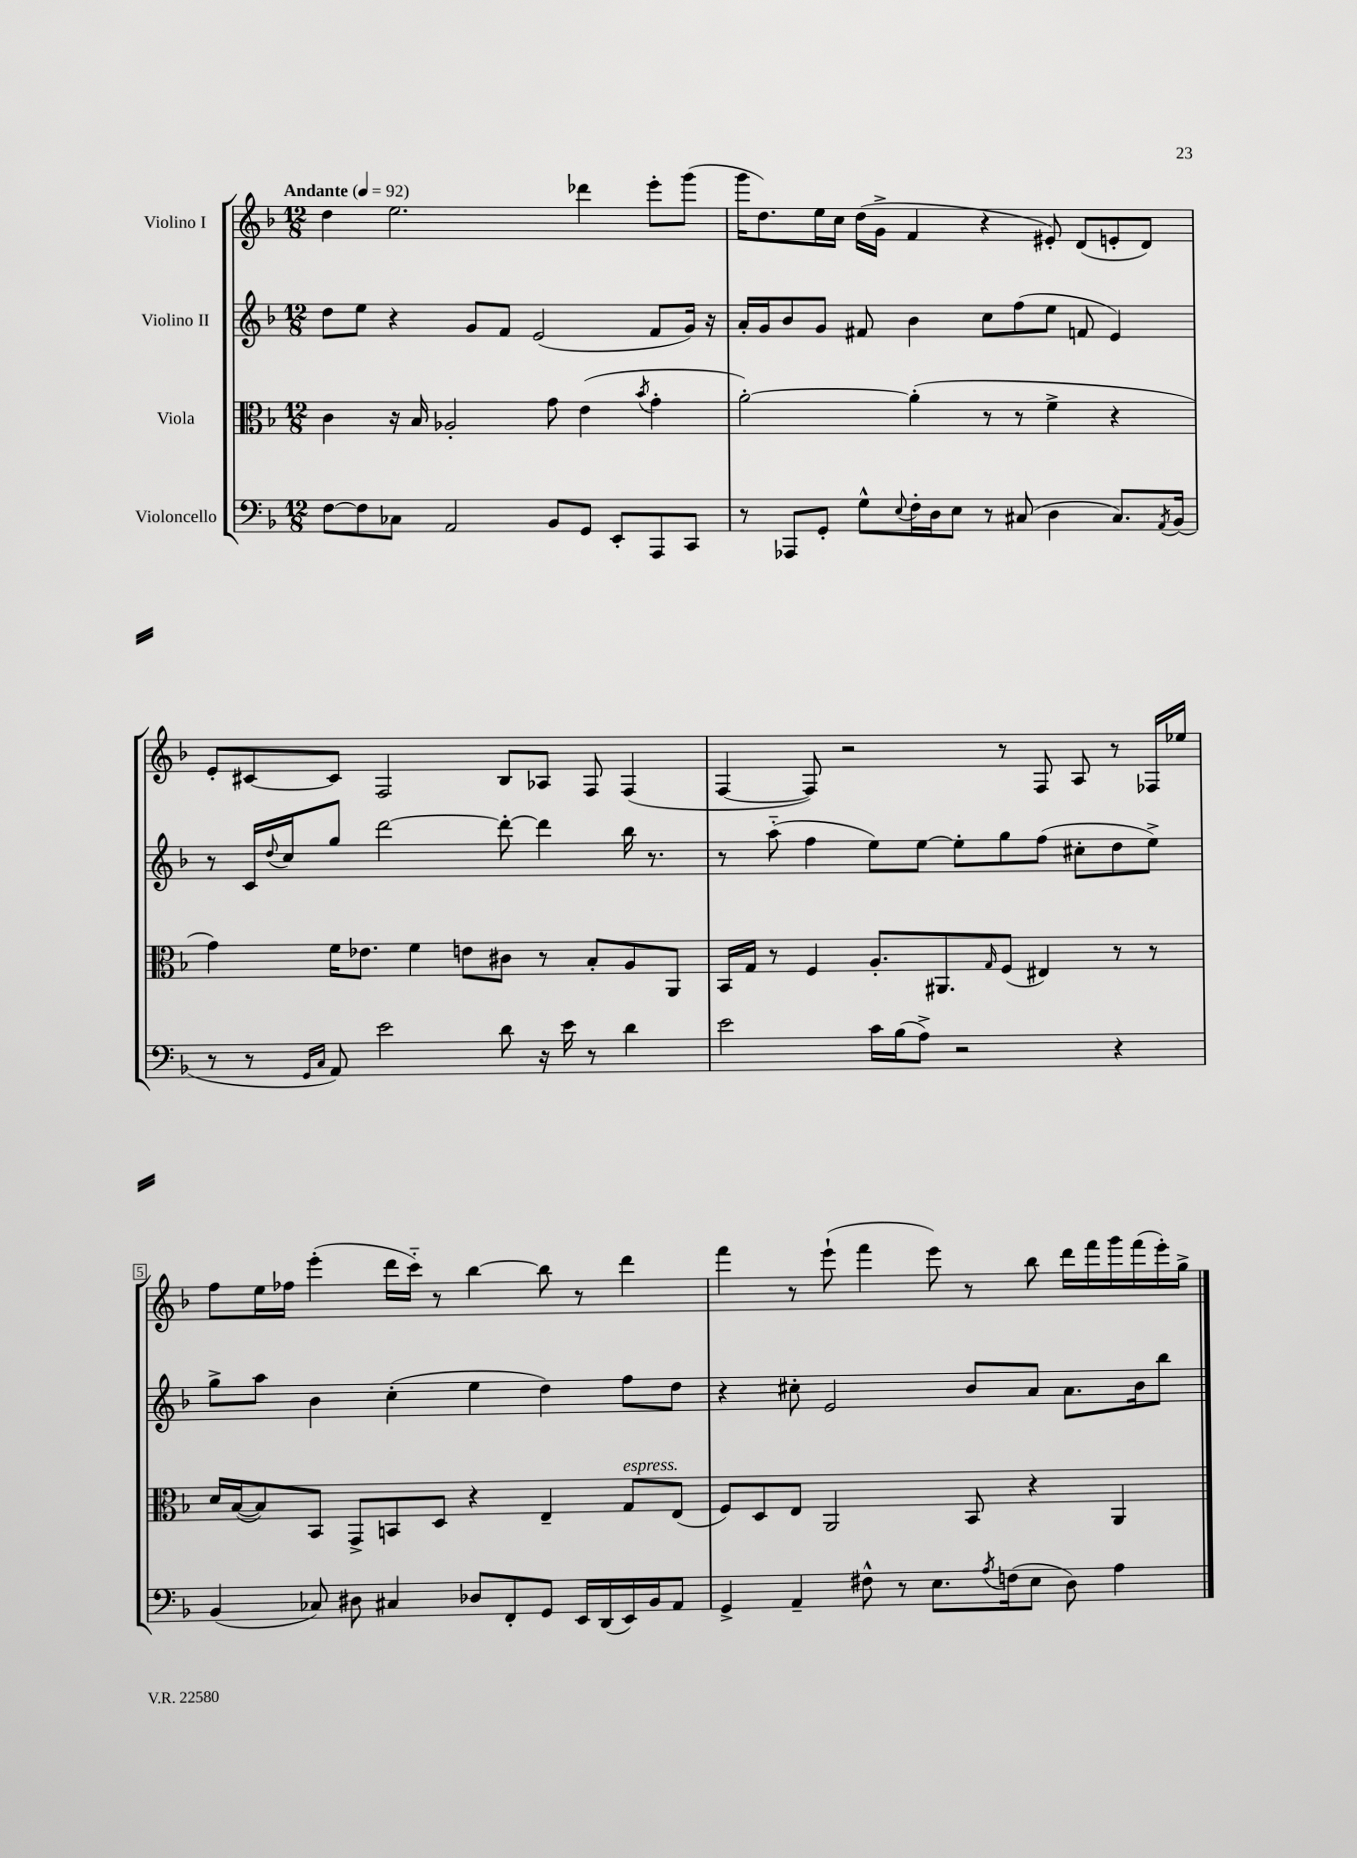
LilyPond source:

<<
\new StaffGroup <<
\new Staff = "s0" \with { instrumentName = "Violino I" } {
    \clef treble \key f \major \numericTimeSignature \time 12/8 \tempo "Andante" 4 = 92
    d''4 e''2. des'''4 e'''8-. g'''8( |
    g'''16 d''8.) e''16 c''16 d''16( g'16-> f'4 r4 eis'8-.) d'8( e'8-. d'8) |
    e'8-. cis'8~ cis'8 f2 bes8 aes8 f8 f4( |
    f4~ f8) r2 r8 f8 a8 r8 fes16 ees''16 |
    f''8 e''16 fes''16 e'''4-.( d'''16 c'''16-_) r8 bes''4~ bes''8 r8 d'''4 |
    f'''4 r8 e'''8-!( f'''4 e'''8) r8 bes''8 d'''16 f'''16 g'''16 f'''16( e'''16-.) g''16-> \bar "|." |
}
\new Staff = "s1" \with { instrumentName = "Violino II" } {
    \clef treble \key f \major \numericTimeSignature \time 12/8
    d''8 e''8 r4 g'8 f'8 e'2( f'8 g'16) r16 |
    a'16-. g'16 bes'8 g'8 fis'8 bes'4 c''8 f''8( e''8 f'8 e'4) |
    r8 c'16 \appoggiatura { d''8 } c''16 g''8 d'''2~ d'''8~-. d'''4 bes''16 r8. |
    r8 a''8-_( f''4 e''8) e''8~ e''8-. g''8 f''8( cis''8-. d''8 e''8->) |
    g''8-> a''8 bes'4 c''4-.( e''4 d''4) f''8 d''8 |
    r4 cis''8-. e'2 bes'8 a'8 a'8. bes'16 bes''8 \bar "|." |
}
\new Staff = "s2" \with { instrumentName = "Viola" } {
    \clef alto \key f \major \numericTimeSignature \time 12/8
    c'4 r16 bes16 aes2-. g'8 e'4( \acciaccatura { bes'8 } g'4-. |
    a'2~-.) a'4-.( r8 r8 f'4-> r4 |
    g'4) f'16 ees'8. f'4 e'8 cis'8 r8 bes8-. a8 a,8 |
    bes,16 g16 r8 f4 a8.-. ais,8. \grace { g16 } f8( eis4) r8 r8 |
    d'16 bes16~( bes8) bes,8 g,8-> b,8 d8 r4 e4-- g8^\markup { \italic "espress." } e8( |
    f8) d8 e8 a,2 bes,8 r4 a,4 \bar "|." |
}
\new Staff = "s3" \with { instrumentName = "Violoncello" } {
    \clef bass \key f \major \numericTimeSignature \time 12/8
    f8~ f8 ces8 a,2 bes,8 g,8 e,8-. a,,8 c,8 |
    r8 aes,,8 g,8-. g8-^ \appoggiatura { e8 } f16-. d16 e8 r8 cis8( d4 cis8.) \acciaccatura { a,8 } bes,16( |
    r8 r8 \grace { g,16 c16 } a,8) e'2 d'8 r16 e'16 r8 d'4 |
    e'2 c'16 bes16( a8->) r2 r4 |
    bes,4( ces8) dis8 cis4 des8 f,8-. g,8 e,16 d,16( e,16) bes,16 a,8 |
    g,4-> a,4-- fis8-^ r8 e8. \acciaccatura { a8 } f16( e8 d8) a4 \bar "|." |
}
>>
>>
\layout { \context { \Score \override BarNumber.break-visibility = ##(#f #t #t) barNumberVisibility = #(every-nth-bar-number-visible 5) \override BarNumber.stencil = #(make-stencil-boxer 0.1 0.3 ly:text-interface::print) } }
